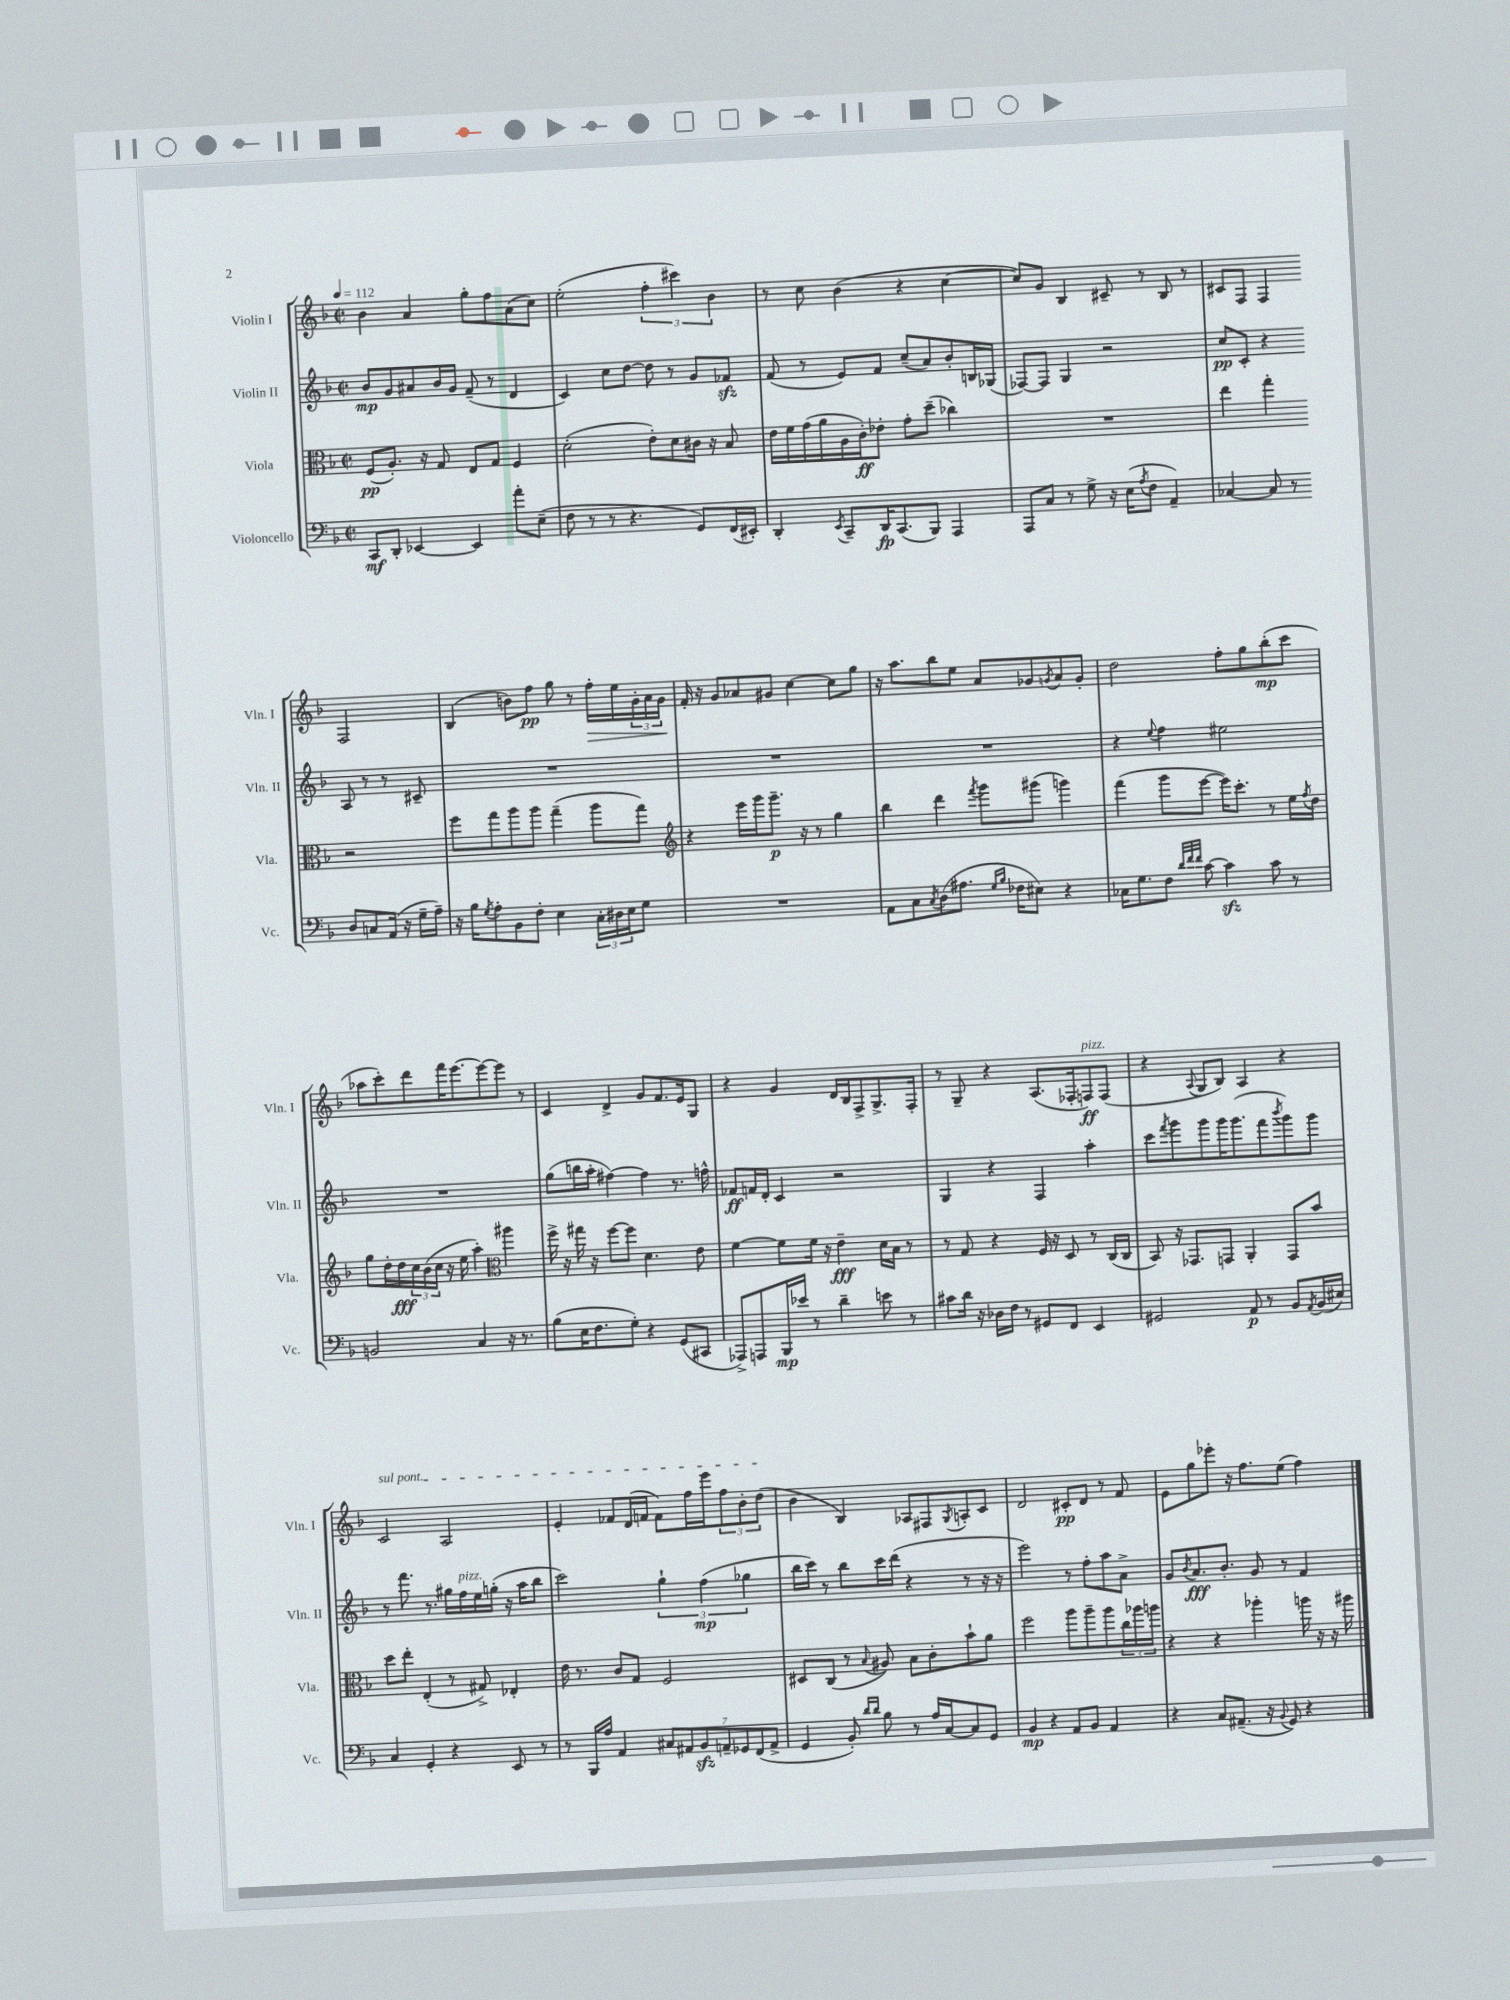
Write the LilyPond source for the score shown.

<<
\new StaffGroup <<
\new Staff = "s0" \with { instrumentName = "Violin I" shortInstrumentName = "Vln. I" } {
    \clef treble \key f \major \defaultTimeSignature \time 2/2 \tempo 4 = 112
    bes'4 a'4 g''8-. f''8 a'8( c''8) |
    e''2-.( \tuplet 3/2 { f''4-. cis'''4) bes'4 } |
    r8 c''8 bes'4( r4 c''4~ |
    c''8) g'8 bes4 cis'8-- r8 bes8 r8 |
    cis'8 f8 f4 f2 |
    bes4( b'8) f''8\pp g''8 r8 f''16-.\> e''16 \tuplet 3/2 { g'16-. a'16 g'16\! } |
    f'16-. r16 g'8 aes'8 gis'8 c''4~ c''8 g''8 |
    r16 a''8. bes''8 e''8 a'8 ges'8 \acciaccatura { g'8 } a'8 g'8-. |
    d''2 f''8-. g''8 bes''8-.\mp( c'''8 |
    aes''8 c'''8-.) d'''8 f'''16 e'''8.~ e'''8~ e'''8 r8 |
    c'4 d'4-> g'8 f'8. e'16 g8 |
    r4 g'4 d'16 bes16 f8-> g8.-> f16-. |
    r8 g8-- r4 a8.( fes16-. f8\ff^\markup { \italic "pizz." }) f8( |
    r4 \appoggiatura { a8 } g8 bes8) a4 r4 |
    \once \override TextSpanner.bound-details.left.text = \markup { \italic "sul pont." } c'2\startTextSpan a2 |
    e'4-. fes'8 d'16( f'16 f'8) f''16 e'''16 \tuplet 3/2 { f''8 bes'8-. d''8\stopTextSpan( } |
    bes'4 bes4) aes8 fis8 \acciaccatura { g8 } a8-. c'8 |
    d'2 cis'8-.\pp d'8 r8 f'8 |
    e'8 g''8 ees'''8-. r16 f''8. e''8( f''4) \bar "|." |
}
\new Staff = "s1" \with { instrumentName = "Violin II" shortInstrumentName = "Vln. II" } {
    \clef treble \key f \major \defaultTimeSignature \time 2/2
    bes'8\mp g'8 ais'8 bes'16 g'16 f'8--( r8 d'4 |
    c'4) c''8 d''8~ d''8 r8 g'8 fes'8\sfz |
    f'8( r8 e'8) f'8 c''8--( a'8) bes'8-. b16 ges16( |
    fes8~) fes8 g4 r2 |
    c''8\pp c'8-. r4 a8 r8 r8 cis'8-- |
    R1 |
    R1 |
    R1 |
    r4 \appoggiatura { e''8 } f''4 eis''2 |
    R1 |
    g''8( b''16 a''16-. fis''4~) fis''4 r8. f''16-^ |
    fes'8\ff f'16 d'16-. c'4 r2 |
    g4 r4 f4 a''4-. |
    c'''8 \acciaccatura { f'''8 } g'''8 g'''8 g'''16 g'''8.( f'''8 \acciaccatura { bes'''8 } g'''8) g'''8 |
    r8 f'''8. r8. gis''16 f''16^\markup { \italic "pizz." } e''16 g''16-.( r16 a''16 bes''8 |
    c'''2) \tuplet 3/2 { g''4-! f''4\mp( ges''4 } |
    bes''16 c'''16) r8 bes''8 c'''16 d'''16( r4 r8 r16 r16 |
    e'''2) r8 f''8-. a''8 a'8-> |
    g'8 \acciaccatura { bes'8 } a'8.\fff bes'8.-. g'8 r8 f'4 \bar "|." |
}
\new Staff = "s2" \with { instrumentName = "Viola" shortInstrumentName = "Vla." } {
    \clef alto \key f \major \defaultTimeSignature \time 2/2
    f8\pp( a8.-.) r16 g8 e8 g8 f4 |
    d'2-.( e'8-.) d'8 cis'16 r16 bes8 |
    e'16 f'16 g'16( a'16 a16 c'16-.\ff) ees'8-. g'8-. d''8--( ces''4) |
    R1 |
    e''4 g''4-. r2 |
    f''8 g''8 a''8 a''8 g''4--( a''8 g''8) |
    \clef treble r4 e'''16 g'''16 g'''8.--\p r16 r8 g''4 |
    bes''4 d'''4 \acciaccatura { f'''8 } g'''8 gis'''8( g'''4) |
    f'''4( g'''8 e'''8~ e'''16) c'''8.-. r8 e''16 \acciaccatura { f''8 } d''16 |
    g''8 d''16-. d''16\fff \tuplet 3/2 { c''16 bes'16( c''16 } r16 e''16 a''4-.) \clef alto ais''4 |
    f''16-> r16 gis''16 r16 f''8~ f''8 d'4. e'8 |
    f'4~ f'8 f'16 r16 e'4--\fff d'16 bes16 r8 |
    r8 g8 r4 f16 r16 d8 r8 c16( c16 |
    bes,8) r16 ges,8. g,8 a,4-. g,8 bes'8 |
    d''8 e''8-. e4-.( r8 gis8->) ees4-. |
    e'16 r8. c'8 g8 f2 |
    dis8 c8( r8 \appoggiatura { bes8 } ais8) bes8 c'8-. bes'8-! a'8 |
    f''2 a''8 a''8-- a''8 \tuplet 3/2 { c''16 aes''16 a''16 } |
    r4 r4 aes''4-. a''16 r16 r16 ais''16 \bar "|." |
}
\new Staff = "s3" \with { instrumentName = "Violoncello" shortInstrumentName = "Vc." } {
    \clef bass \key f \major \defaultTimeSignature \time 2/2
    c,8\mf d,8-. ees,4~ ees,4 a'8-. e8--( |
    f8 r8 r8 r4. g,8) f,16( eis,16-.) |
    d,4-. \acciaccatura { e,8 } c,8-- d,16\fp c,8.( bes,,8) a,,4 |
    a,,8 c8 r8 g8-> r16 e16( \acciaccatura { a8 } f8 a,4--) |
    ces4~ ces8 r8 d8 c8 a,16( r16 g16-- a16--) |
    r16 bes16 \acciaccatura { g8 } a8-. bes,8 f8-. e4 \tuplet 3/2 { c16-. dis16 e16 } g8 |
    R1 |
    a,8 c8 \acciaccatura { c8 } d8( ais8. \grace { g16 bes16 } fes16 eis8) r4 |
    ces16 g8. f8 \grace { d'32 f'32 f'32 } c'8~ c'4\sfz c'8 r8 |
    b,2 c4 r16 r8. |
    bes8( e16 f8. g8-.) r4 g,8( cis,8 |
    aes,,8->) a,,8 bes,,16\mp ees'16 r8 d'4-- e'8 r8 |
    cis'8 d'16 r16 des16 f16 r8 gis,8 f,8 e,4 |
    gis,2 a,8\p r8 bes,8 \acciaccatura { a,8 } bes,16( eis16) |
    c4 g,4-. r4 e,8 r8 |
    r8 bes,,16 a16 a,4 \tuplet 7/4 { cis8 ais,8 bes,8\sfz a,8-- ges,8 f,8( a,8-> } |
    g,4 bes,8-.) \grace { d'16 d'16 } bes8 r8 a16 c16~ c8 g,8 |
    bes,4\mp r4 a,8 bes,8 a,4 |
    r4 c8 ais,8.--( r16 \appoggiatura { bes,8 } g,8) r4 \bar "|." |
}
>>
>>
\layout { \context { \Score \remove "Bar_number_engraver" } }
